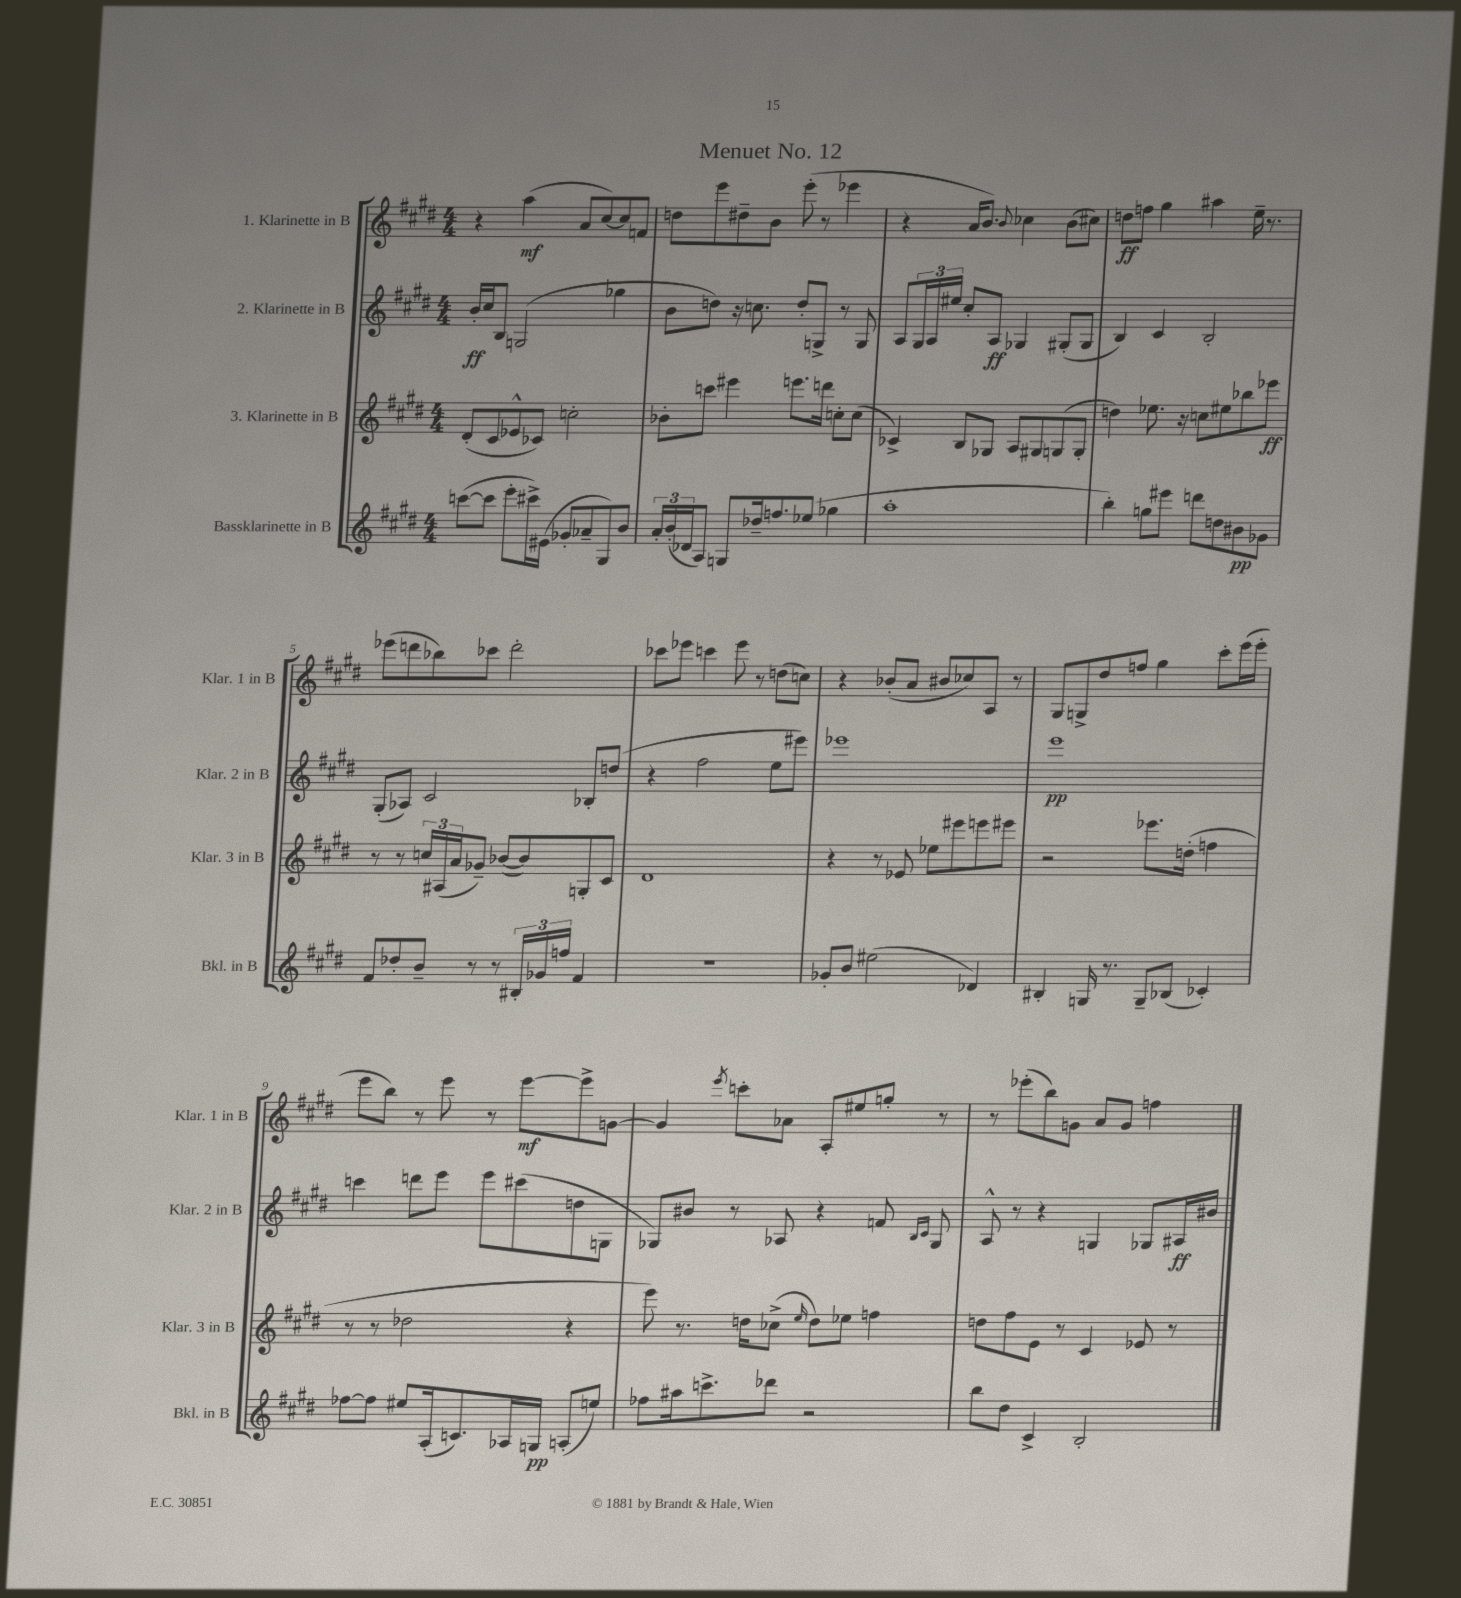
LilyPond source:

\header { title = "Menuet No. 12" }
<<
\new StaffGroup <<
\new Staff = "s0" \with { instrumentName = "1. Klarinette in B" shortInstrumentName = "Klar. 1 in B" } {
    \clef treble \key e \major \numericTimeSignature \time 4/4
    r4 a''4\mf( a'8 cis''8~) cis''8 f'8 |
    d''8 e'''8 dis''8-- b'8 e'''8-.( r8 ees'''4 |
    r4 a'16 b'8.) \appoggiatura { b'8 } ces''4 b'8( cis''8) |
    d''8\ff f''8 gis''4 ais''4 e''16-- r8. |
    ees'''8( d'''8 bes''8) ces'''8 d'''2-. |
    ces'''8 ees'''8 c'''4 ees'''8 r8 d''8( c''8) |
    r4 bes'8-.( a'8 bis'8 ces''8) a8 r8 |
    gis8 g8-> dis''8 f''8 gis''4 cis'''8-. e'''16( e'''16-. |
    e'''8 b''8) r8 e'''8 r8 e'''8~\mf e'''8-> g'8~ |
    g'4 \acciaccatura { e'''8 } c'''8-. aes'8 a8-. eis''8 g''8-. r8 |
    r8 ees'''8-.( b''8) g'8 a'8 g'8 f''4 \bar "|." |
}
\new Staff = "s1" \with { instrumentName = "2. Klarinette in B" shortInstrumentName = "Klar. 2 in B" } {
    \clef treble \key e \major \numericTimeSignature \time 4/4
    b'16-.\ff cis''16 b8 g2( ges''4 |
    b'8 d''8) r16 c''8. d''8-. g8-> r8 g8 |
    a8 \tuplet 3/2 { gis16 a16 eis''16 } cis''8-. a8\ff ges4 gis8-.( gis8 |
    b4) cis'4 b2-. |
    gis8-.( aes8) cis'2 bes8-. d''8( |
    r4 fis''2 e''8 eis'''8) |
    ees'''1 |
    e'''1\pp |
    c'''4 d'''8 e'''8 e'''8 cis'''8( d''8 g8 |
    ges8) bis'8 r8 aes8 r4 f'8 \grace { b16 cis'16 } ges8 |
    a8-^ r8 r4 g4 ges8 ais16\ff bis'16 \bar "|." |
}
\new Staff = "s2" \with { instrumentName = "3. Klarinette in B" shortInstrumentName = "Klar. 3 in B" } {
    \clef treble \key e \major \numericTimeSignature \time 4/4
    dis'8-.( cis'8 ees'8-^ ces'8) c''2-. |
    bes'8-. c'''8 eis'''4 e'''8. d'''16 c''8-. c''8( |
    ces'4->) b8 ges8 a8 gis8 g8( g8-. |
    d''4) ees''8. r16 c''8 eis''8 bes''8 ees'''8\ff |
    r8 r8 \tuplet 3/2 { c''16 ais16( a'16 } ges'8--) bes'8~( bes'8) g8-. cis'8 |
    dis'1 |
    r4 r8 ees'8 ees''8 eis'''8 e'''8 eis'''8 |
    r2 ees'''8. d''16-.( f''4 |
    r8 r8 des''2 r4 |
    e'''8) r8. d''16 ces''8->( \grace { e''16 } d''8) ees''8 f''4 |
    d''8 fis''8 e'8 r8 cis'4 ees'8 r8 \bar "|." |
}
\new Staff = "s3" \with { instrumentName = "Bassklarinette in B" shortInstrumentName = "Bkl. in B" } {
    \clef treble \key e \major \numericTimeSignature \time 4/4
    c'''8~( c'''8 e'''8-. cis'''16->) eis'16( ges'8-. aes'8-- gis8) b'8 |
    \tuplet 3/2 { a'16-. b'16-.( des'16 } a8) g8 des''16-- f''8. ees''8( ges''4 |
    a''1-. |
    b''4-.) g''8 eis'''8 d'''8 d''8 bis'8\pp ges'8 |
    fis'8 des''8-. b'8-- r8 r8 \tuplet 3/2 { bis16-. ges'16 f''16 } fis'4 |
    r1 |
    ges'8-. b'8 eis''2( des'4) |
    bis4-. g16 r8. g8-- bes8( ces'4-.) |
    fes''8~ fes''8 eis''8 a16-.( c'8.) aes16 g16\pp a8-.( e''8) |
    fes''8 ais''16 c'''8.-> des'''8 r2 |
    b''8 dis''8 cis'4-> b2-. \bar "|." |
}
>>
>>
